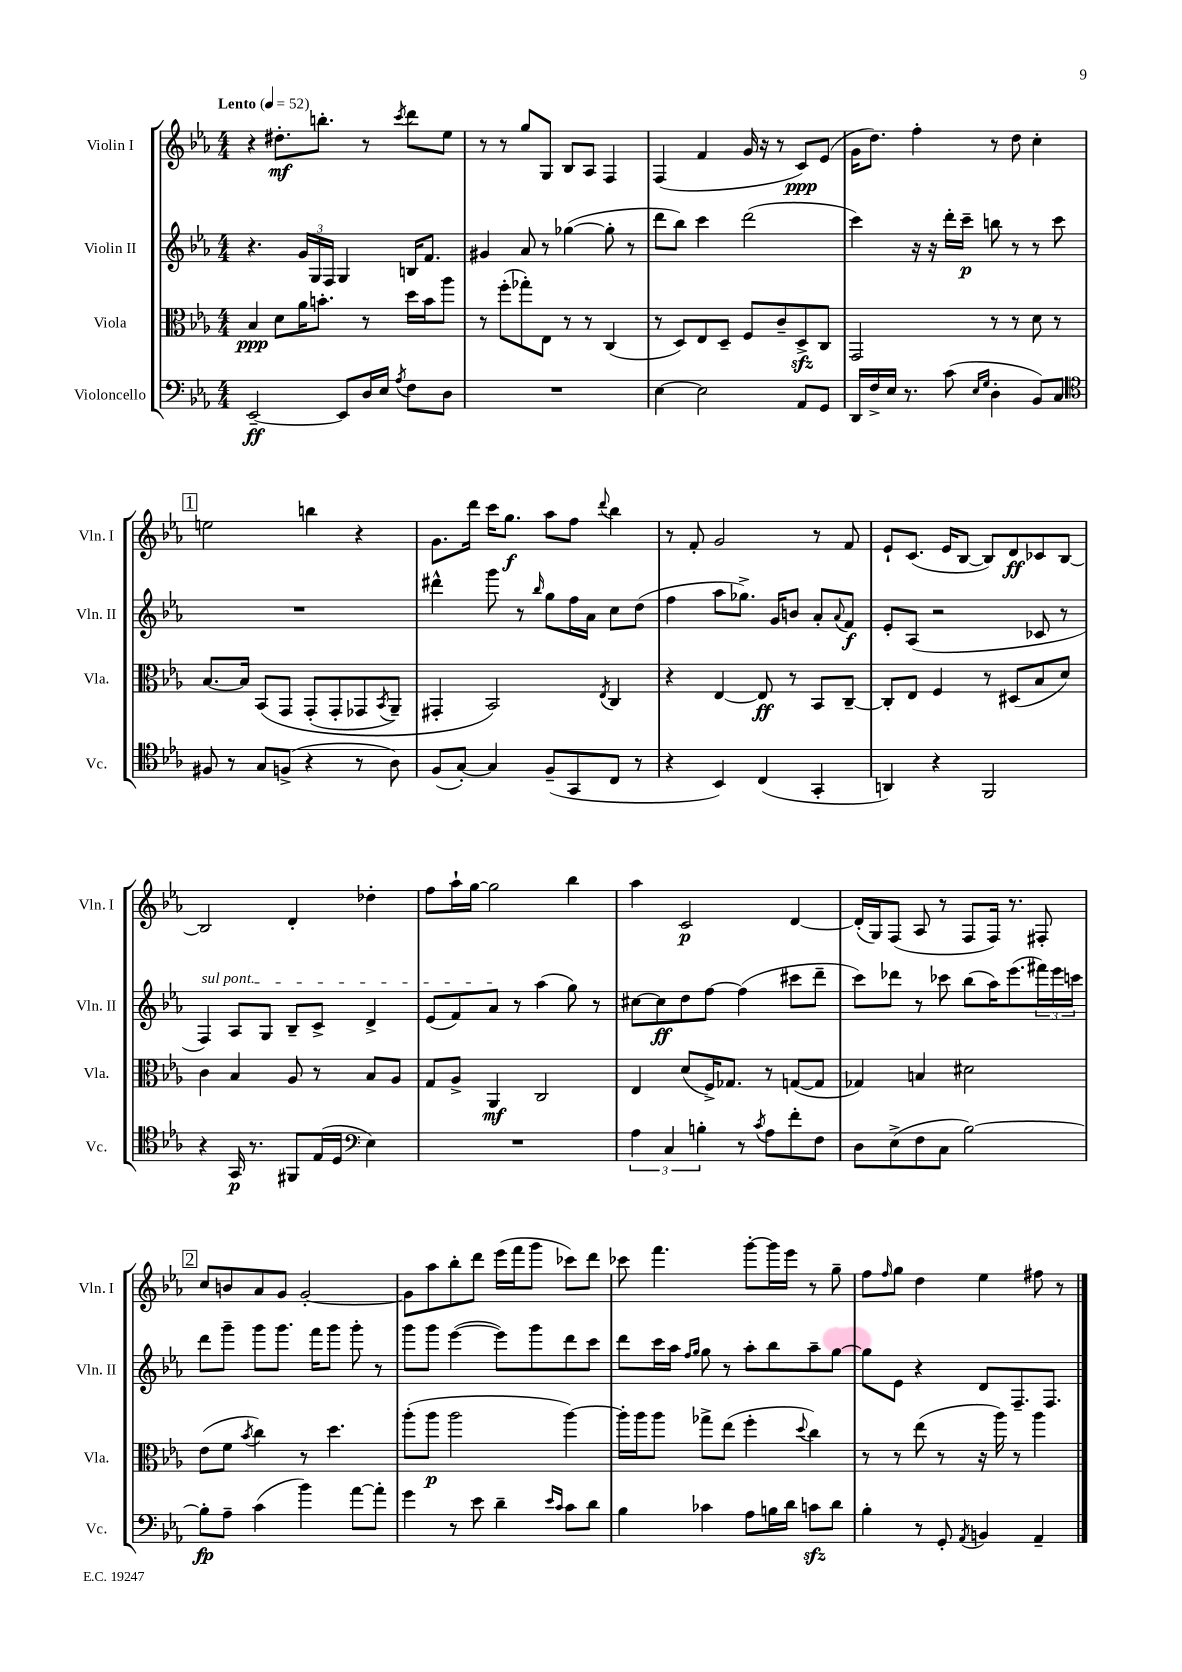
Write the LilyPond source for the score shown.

<<
\new StaffGroup <<
\new Staff = "s0" \with { instrumentName = "Violin I" shortInstrumentName = "Vln. I" } {
    \clef treble \key ees \major \numericTimeSignature \time 4/4 \tempo "Lento" 4 = 52
    r4 dis''8.-.\mf b''8.-. r8 \acciaccatura { c'''8 } d'''8 ees''8 |
    r8 r8 g''8 g8 bes8 aes8 f4 |
    f4( f'4 g'16 r16 r8 c'8\ppp) ees'8( |
    g'16 d''8.) f''4-. r8 d''8 c''4-. |
    \mark \markup { \box "1" } e''2 b''4 r4 |
    g'8. d'''16 c'''16 g''8.\f aes''8 f''8 \appoggiatura { d'''8 } bes''4 |
    r8 f'8-. g'2 r8 f'8 |
    ees'8-! c'8.( ees'16 bes8~ bes8) d'8\ff ces'8 bes8~ |
    bes2 d'4-. des''4-. |
    f''8 aes''16-! g''16~ g''2 bes''4 |
    aes''4 c'2\p d'4~ |
    d'16-.( g16) f8( aes8 r8 f8 f16) r8. fis8-. |
    \mark \markup { \box "2" } c''8 b'8 aes'8 g'8 g'2~-. |
    g'8 aes''8 bes''8-. d'''8 ees'''16( f'''16 g'''8 ces'''8) d'''8 |
    ces'''8 f'''4. g'''8~-. g'''16 ees'''16 r8 g''8-- |
    f''8 \grace { f''16 } g''8 d''4 ees''4 fis''8 r8 \bar "|." |
}
\new Staff = "s1" \with { instrumentName = "Violin II" shortInstrumentName = "Vln. II" } {
    \clef treble \key ees \major \numericTimeSignature \time 4/4
    r4. \tuplet 3/2 { g'16 g16 f16 } g4 b16 f'8. |
    gis'4 aes'8 r8 ges''4~( ges''8-. r8 |
    d'''8 bes''8) c'''4 d'''2( |
    c'''4) r16 r16 d'''16-. c'''16--\p b''8 r8 r8 c'''8 |
    \mark \markup { \box "1" } R1 |
    dis'''4-^ g'''8 r8 \grace { bes''16 } g''8 f''16 aes'16 c''8 d''8( |
    f''4 aes''8 ges''8.->) g'16 b'8 aes'8-. \appoggiatura { aes'8 } f'8\f |
    ees'8-. aes8( r2 ces'8 r8 |
    \once \override TextSpanner.bound-details.left.text = \markup { \italic "sul pont." } f4\startTextSpan) aes8 g8 bes8-- c'8-> d'4-> |
    ees'8( f'8) aes'8\stopTextSpan r8 aes''4( g''8) r8 |
    cis''8~ cis''8\ff d''8 f''8~ f''4( cis'''8 d'''8-- |
    c'''8) des'''8 r8 ces'''8 bes''8( aes''16) ees'''8.( \tuplet 3/2 { fis'''16) ees'''16 c'''16 } |
    \mark \markup { \box "2" } d'''8 g'''8-- g'''8 g'''8. f'''16 g'''8 g'''8-. r8 |
    g'''8 g'''8 ees'''4~( ees'''8) g'''8 d'''8 c'''8 |
    d'''8 c'''16 aes''16 \grace { f''16 g''16 } g''8 r8 aes''8-. bes''8 aes''8-- g''8~ |
    g''8 ees'8 r4 d'8 f8.-- f8. \bar "|." |
}
\new Staff = "s2" \with { instrumentName = "Viola" shortInstrumentName = "Vla." } {
    \clef alto \key ees \major \numericTimeSignature \time 4/4
    bes4\ppp d'8 aes'16 b'8.-. r8 d''16 b'16 aes''8 |
    r8 f''8-.( ges''8-.) ees8 r8 r8 c4( |
    r8 d8) ees8 d8-- f8 c'8-- d8->\sfz c8 |
    g,2 r8 r8 d'8 r8 |
    \mark \markup { \box "1" } bes8.~ bes16 bes,8\( g,8 g,8-.( g,8-. ges,8 \acciaccatura { bes,8 } aes,8--) |
    gis,4-. bes,2\) \acciaccatura { ees8 } c4 |
    r4 ees4~ ees8\ff r8 bes,8 c8~-- |
    c8-. ees8 f4 r8 dis8( bes8 d'8) |
    c'4 bes4 aes8 r8 bes8 aes8 |
    g8 aes8-> aes,4\mf c2 |
    ees4 d'8( f16->) ges8. r8 g8~( g8 |
    ges4) b4 dis'2 |
    \mark \markup { \box "2" } ees'8( f'8 \acciaccatura { bes'8 } c''4) r8 d''4. |
    aes''8-.( aes''8\p aes''2 aes''4~) |
    aes''16-. aes''16 aes''8 ges''8-> ees''8( f''4-. \appoggiatura { d''8 } c''4) |
    r8 r8 ees''8( r8 r16 aes''16) r8 aes''4 \bar "|." |
}
\new Staff = "s3" \with { instrumentName = "Violoncello" shortInstrumentName = "Vc." } {
    \clef bass \key ees \major \numericTimeSignature \time 4/4
    ees,2~--\ff ees,8 d16 ees16 \acciaccatura { aes8 } f8 d8 |
    R1 |
    ees4~ ees2 aes,8 g,8 |
    d,16 f16-> ees16 r8. c'8( \grace { ees16 g16 } d4-. bes,8) c8 |
    \mark \markup { \box "1" } \clef tenor fis8 r8 g8 f8->( r4 r8 aes8) |
    f8( g8~-.) g4 f8--( g,8 c8 r8 |
    r4 bes,4) c4( g,4-. |
    a,4) r4 f,2 |
    r4 g,16\p r8. fis,8 ees16( d16 \clef bass ees4) |
    R1 |
    \tuplet 3/2 { aes4 c4 b4-. } r8 \acciaccatura { c'8 } aes8 f'8-. f8 |
    d8 ees8->( f8 c8 bes2~) |
    \mark \markup { \box "2" } bes8-.\fp aes8-- c'4( bes'4) aes'8~ aes'8-. |
    g'4 r8 ees'8 d'4-- \grace { ees'16 c'16 } c'8 d'8 |
    bes4 ces'4 aes8 b16 d'16 c'8\sfz d'8 |
    bes4-. r8 g,8-. \acciaccatura { aes,8 } b,4 aes,4-- \bar "|." |
}
>>
>>
\layout { \context { \Score \remove "Bar_number_engraver" } }
